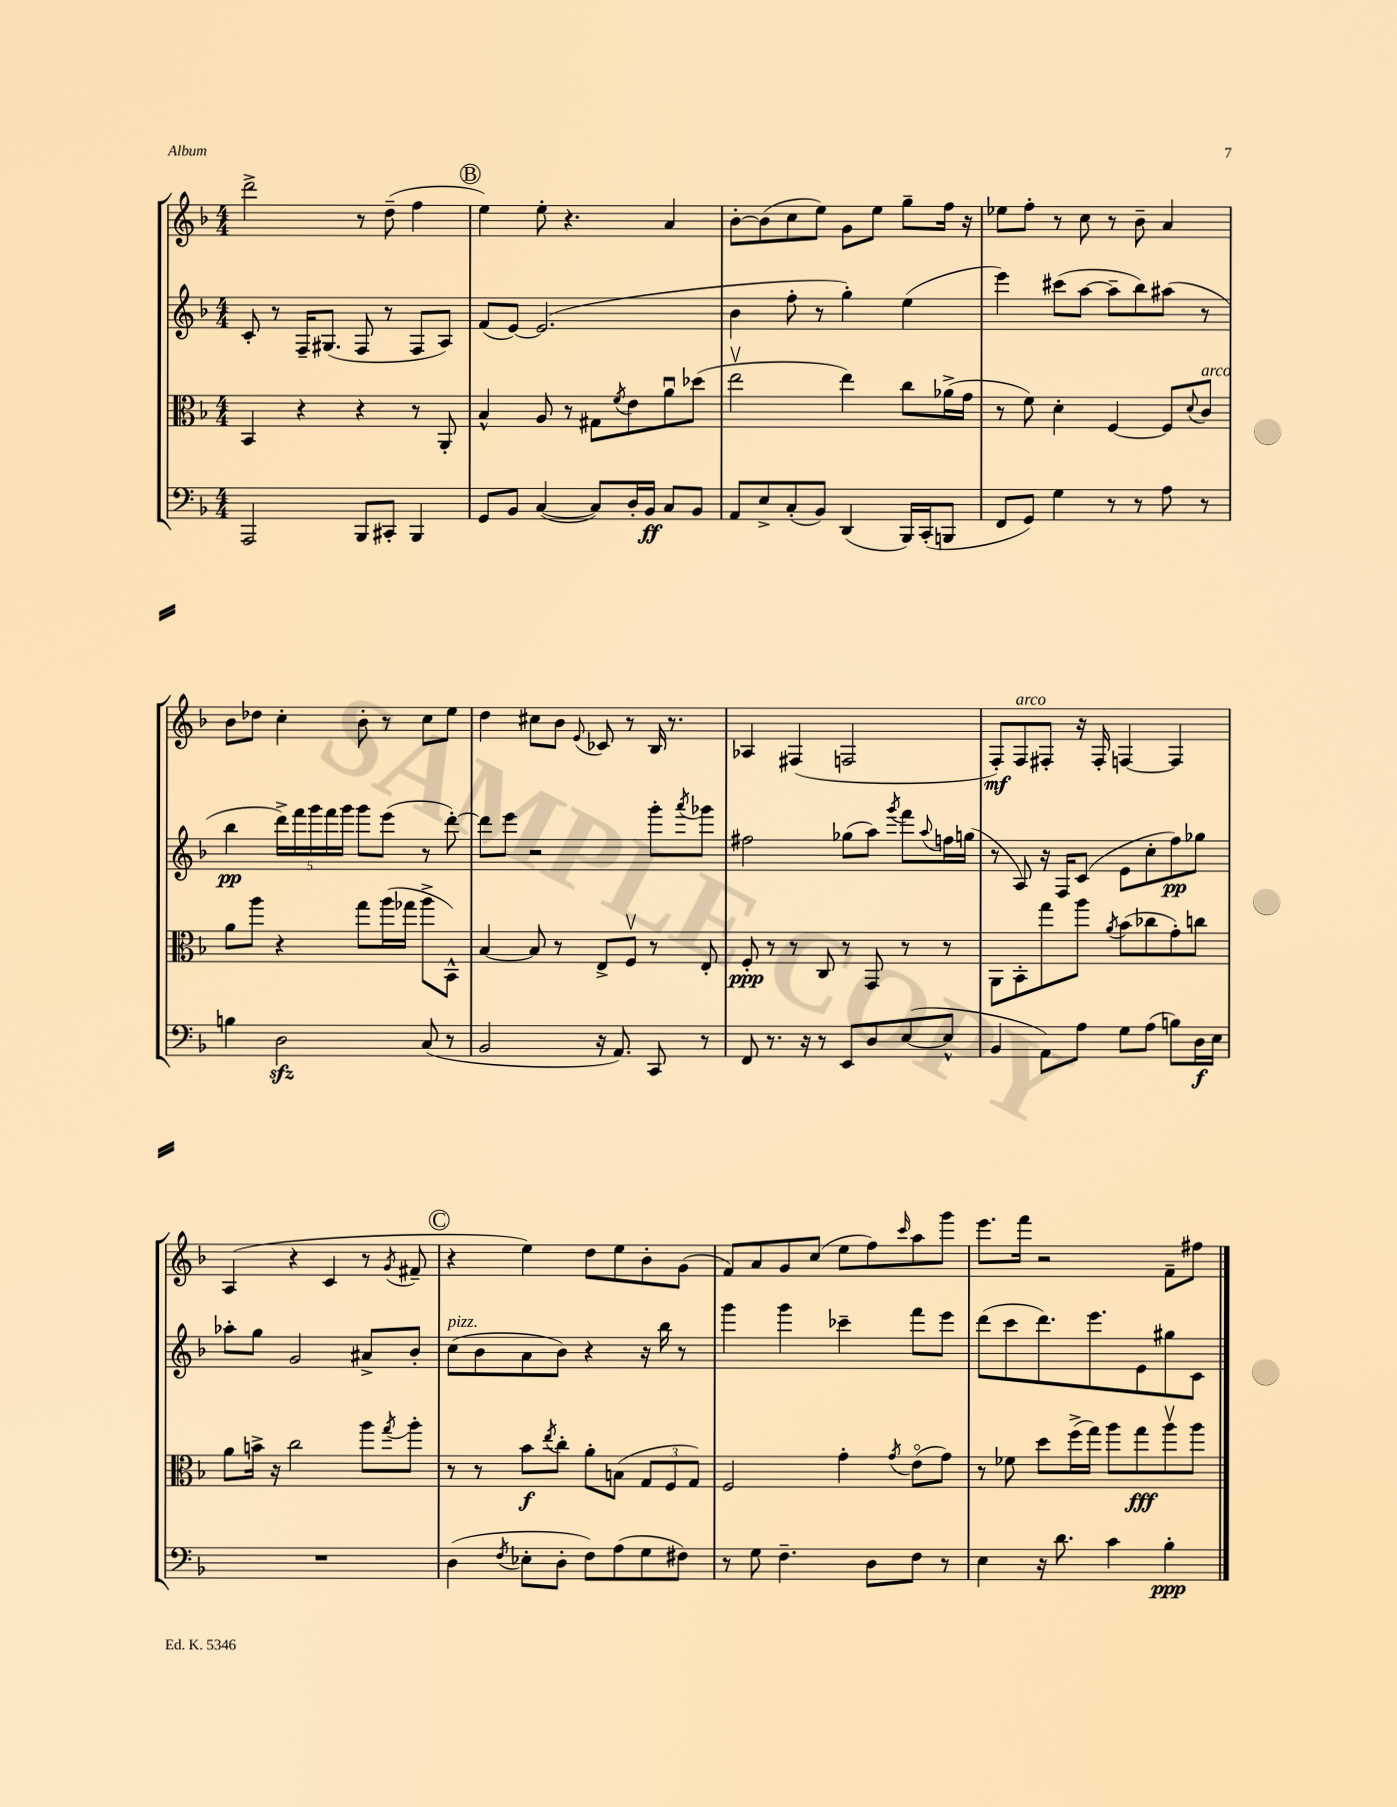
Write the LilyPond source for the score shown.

<<
\new StaffGroup <<
\new Staff = "s0" {
    \clef treble \key f \major \numericTimeSignature \time 4/4
    d'''2-> r8 d''8--( f''4 |
    \mark \markup { \circle "B" } e''4) e''8-. r4. a'4 |
    bes'8~-. bes'8( c''8 e''8) g'8 e''8 g''8-- f''16 r16 |
    ees''8 f''8-. r8 c''8 r8 bes'8-- a'4 |
    bes'8 des''8 c''4-. bes'8-. r8 c''8 e''8 |
    d''4 cis''8 bes'8 \appoggiatura { e'8 } ces'8 r8 bes16 r8. |
    aes4 fis4( f2 |
    f8-.\mf) f8^\markup { \italic "arco" } fis8-. r16 fis16-. f4~ f4 |
    a4( r4 c'4 r8 \acciaccatura { g'8 } fis'8-- |
    \mark \markup { \circle "C" } r4 e''4) d''8 e''8 bes'8-. g'8( |
    f'8) a'8 g'8 c''8( e''8 f''8) \grace { c'''16 } a''8 g'''8 |
    e'''8. f'''16 r2 f'8-- fis''8 \bar "|." |
}
\new Staff = "s1" {
    \clef treble \key f \major \numericTimeSignature \time 4/4
    c'8-. r8 f16-- gis8.( f8 r8 f8 a8) |
    \mark \markup { \circle "B" } f'8( e'8~) e'2.( |
    bes'4 f''8-. r8 g''4-.) e''4( |
    e'''4) cis'''8( a''8~ a''8-- bes''8) ais''8( r8 |
    bes''4\pp \tuplet 5/4 { d'''16->) f'''16 g'''16 f'''16 g'''16 } g'''8 e'''8( r8 d'''8~-.) |
    d'''8 e'''8 r2 g'''8-. \acciaccatura { a'''8 } ges'''8 |
    fis''2 ges''8( a''8) \acciaccatura { g'''8 } f'''8 \appoggiatura { a''8 } f''16 g''16( |
    r8 a8) r16 f16 c'8( e'8 c''8-. f''8\pp) ges''8 |
    aes''8-. g''8 g'2 ais'8-> bes'8-. |
    \mark \markup { \circle "C" } c''8^\markup { \italic "pizz." }( bes'8 a'8 bes'8) r4 r16 bes''16 r8 |
    g'''4 g'''4 ces'''4-- f'''8 e'''8 |
    d'''8( c'''8 d'''8.) e'''8. e'8 gis''8 c'8 \bar "|." |
}
\new Staff = "s2" {
    \clef alto \key f \major \numericTimeSignature \time 4/4
    bes,4 r4 r4 r8 a,8-. |
    \mark \markup { \circle "B" } bes4-^ a8 r8 gis8 \acciaccatura { f'8 } e'8 a'8\downbow des''8( |
    e''2\upbow e''4) c''8 aes'16->( g'16 |
    r8 f'8) d'4-. f4~ f8 \appoggiatura { d'8 } c'8^\markup { \italic "arco" } |
    a'8 a''8 r4 g''8 a''16( ges''16 a''8-> bes,8-^) |
    bes4~ bes8 r8 e8-> f8\upbow r8 e8-. |
    f8-.\ppp r8 r8 c8 r8 g,8 r8 r8 |
    a,8 bes,8-. g''8 a''8 \acciaccatura { a'8 } bes'8( ces''8 g'8-.) c''8 |
    a'8 b'16-> r16 c''2 a''8 \acciaccatura { g''8 } a''8-. |
    \mark \markup { \circle "C" } r8 r8 bes'8\f \acciaccatura { e''8 } c''8-. a'8-. b8( \tuplet 3/2 { g8 f8 g8) } |
    f2 g'4-. \acciaccatura { g'8 } e'8\flageolet( g'8) |
    r8 fes'8 d''8 f''16->( g''16) a''8 g''8\fff a''8\upbow a''8 \bar "|." |
}
\new Staff = "s3" {
    \clef bass \key f \major \numericTimeSignature \time 4/4
    a,,2 bes,,8 cis,8-. bes,,4 |
    \mark \markup { \circle "B" } g,8 bes,8 c4~( c8) d16-. bes,16\ff c8 bes,8 |
    a,8 e8-> c8-.( bes,8) d,4( bes,,16) c,16-.( b,,8 |
    f,8 g,8) g4 r8 r8 a8 r8 |
    b4 d2\sfz c8( r8 |
    bes,2 r16 a,8.) c,8 r8 |
    f,8 r8. r16 r8 e,8 d8 e8~( e8-^ |
    bes,4 a,8) a8 g8 a8( b8) d16\f e16 |
    R1 |
    \mark \markup { \circle "C" } d4( \acciaccatura { f8 } ees8-. d8-. f8) a8( g8 fis8) |
    r8 g8 f4.-- d8 f8 r8 |
    e4 r16 d'8. c'4 bes4-.\ppp \bar "|." |
}
>>
>>
\layout { \context { \Score \remove "Bar_number_engraver" } }
